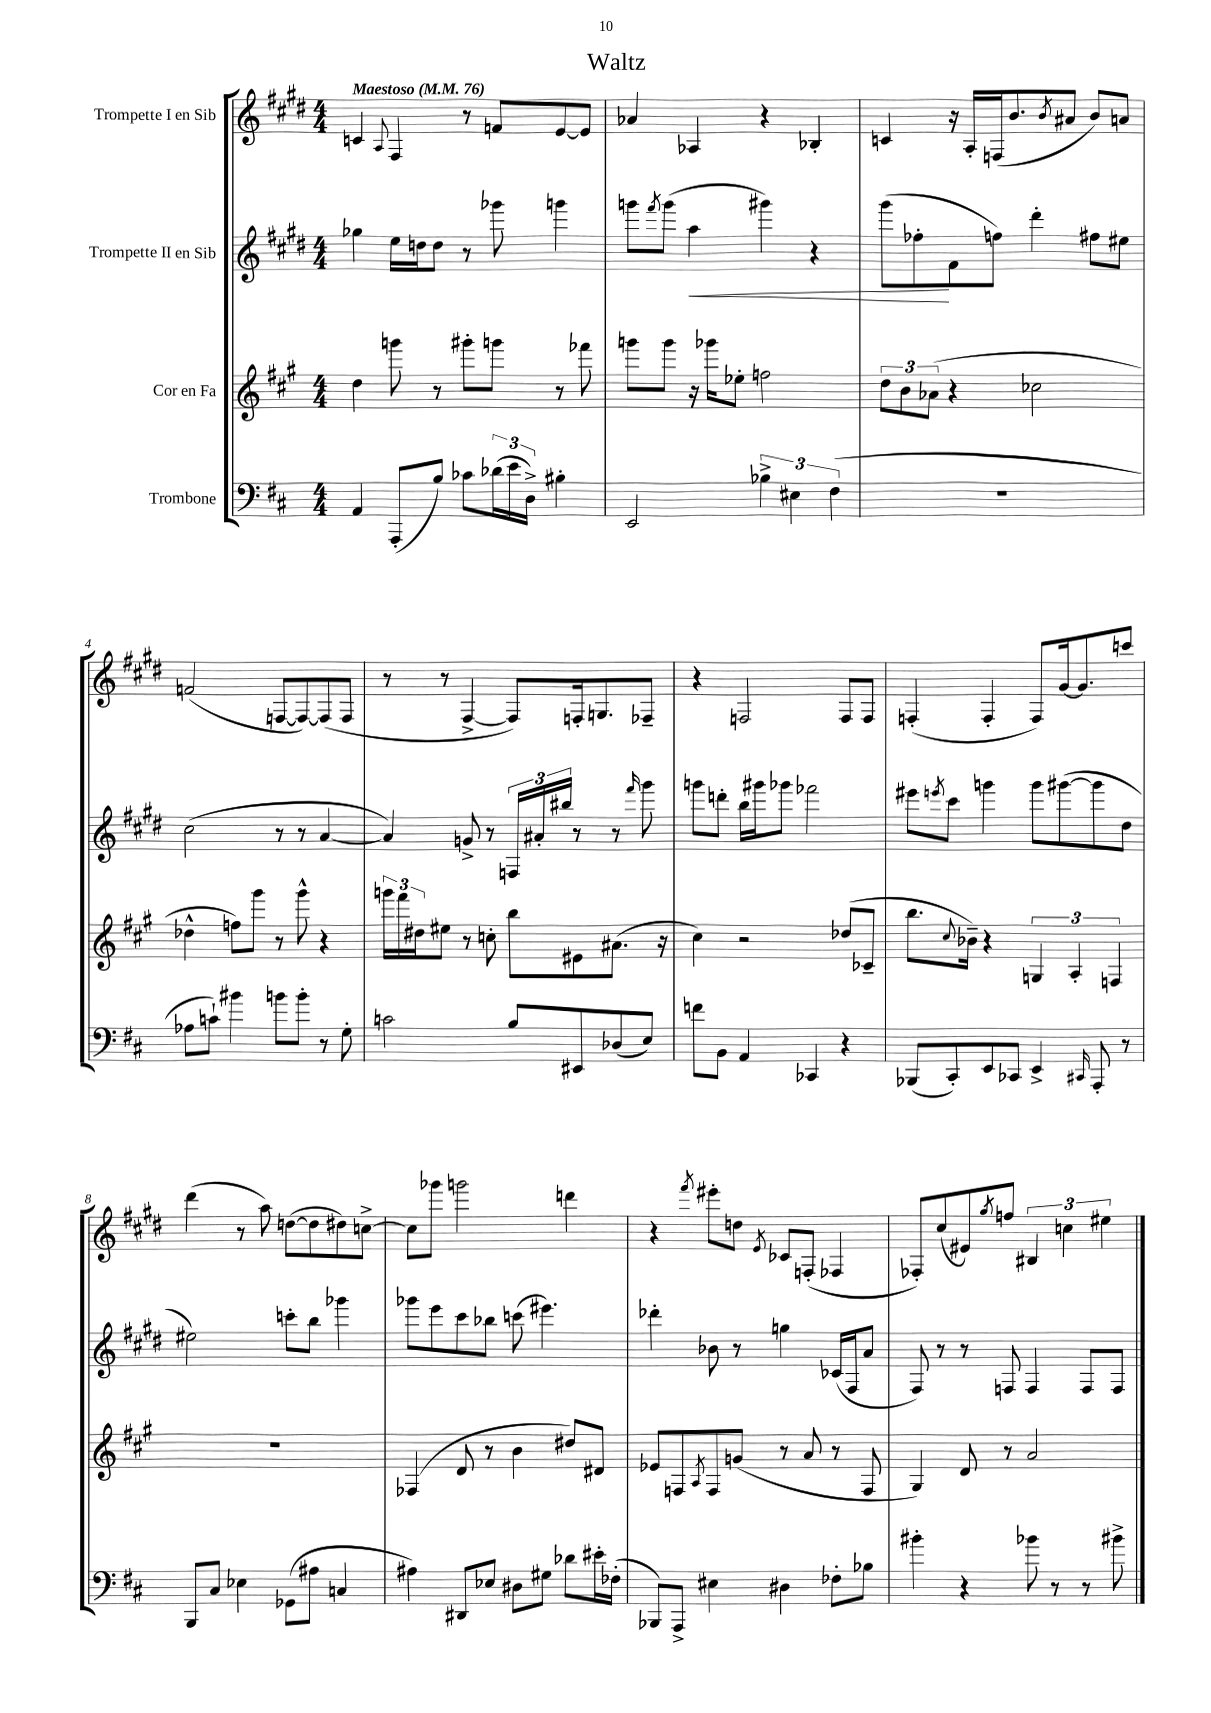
\header { title = "Waltz" }
<<
\new StaffGroup <<
\new Staff = "s0" \with { instrumentName = "Trompette I en Sib" } {
    \clef treble \key e \major \numericTimeSignature \time 4/4 \tempo "Maestoso" 4 = 76
    c'4 \appoggiatura { a8 } fis4 r8 f'8 e'8~ e'8 |
    aes'4 aes4 r4 bes4-. |
    c'4 r16 a16-. f16( b'8. \acciaccatura { b'8 } ais'8 b'8) a'8 |
    f'2( f8~ f8~) f8( f8 |
    r8 r8 fis4~-> fis8) f16-. g8. fes8-- |
    r4 f2 f8 f8 |
    f4-.( f4-. f8) gis'16~ gis'8. c'''8 |
    dis'''4( r8 a''8) d''8~( d''8 dis''8) c''8~-> |
    c''8 ges'''8 g'''2 d'''4 |
    r4 \acciaccatura { fis'''8 } eis'''8-. d''8 \acciaccatura { e'8 } ces'8 f8-.( fes4 |
    fes8-.) cis''8( eis'8) \acciaccatura { gis''8 } f''8 \tuplet 3/2 { bis4 c''4 eis''4 } \bar "|." |
}
\new Staff = "s1" \with { instrumentName = "Trompette II en Sib" } {
    \clef treble \key e \major \numericTimeSignature \time 4/4
    ges''4 e''16 d''16 d''8 r8 ges'''8 g'''4 |
    g'''8 \acciaccatura { fis'''8 } g'''8( a''4\< gis'''4) r4 |
    gis'''8( fes''8-.\! fis'8 f''8) dis'''4-. fis''8 eis''8 |
    cis''2( r8 r8 a'4~ |
    a'4) g'8-> r8 \tuplet 3/2 { f16 ais'16-. bis''16 } r8 r8 \grace { fis'''16 } gis'''8 |
    g'''8 d'''8-. b''16 gis'''16 ges'''8 fes'''2 |
    eis'''8 \acciaccatura { e'''8 } cis'''8 g'''4 g'''8 gis'''8~( gis'''8 dis''8 |
    eis''2) c'''8-. b''8 ges'''4 |
    ges'''8 e'''8 cis'''8 bes''8 c'''8( eis'''4.) |
    des'''4-. bes'8 r8 g''4 ces'16( fis16 a'8 |
    fis8) r8 r8 f8 f4 f8 f8 \bar "|." |
}
\new Staff = "s2" \with { instrumentName = "Cor en Fa" } {
    \clef treble \key a \major \numericTimeSignature \time 4/4
    d''4 g'''8 r8 gis'''8-. g'''8 r8 fes'''8 |
    g'''8 g'''8 r16 ges'''16 ees''8-. f''2 |
    \tuplet 3/2 { d''8 b'8 aes'8( } r4 ces''2 |
    des''4-^ f''8) gis'''8 r8 gis'''8-^ r4 |
    \tuplet 3/2 { g'''16 fis'''16 dis''16 } eis''8 r8 c''8-. b''8 eis'8 ais'8.( r16 |
    cis''4) r2 des''8( ces'8-- |
    b''8. \appoggiatura { cis''8 } bes'16--) r4 \tuplet 3/2 { g4 a4-. f4 } |
    R1 |
    fes4( d'8 r8 b'4 dis''8) dis'8 |
    ees'8 f8 \acciaccatura { a8 } f8 g'8( r8 a'8 r8 f8 |
    gis4) d'8 r8 a'2 \bar "|." |
}
\new Staff = "s3" \with { instrumentName = "Trombone" } {
    \clef bass \key d \major \numericTimeSignature \time 4/4
    a,4 a,,8-.( b8) ces'8 \tuplet 3/2 { des'16( e'16 d16->) } bis4-. |
    e,2 \tuplet 3/2 { bes4-> eis4 fis4( } |
    R1 |
    aes8 c'8-!) bis'4 b'8 b'8-. r8 g8-. |
    c'2 b8 eis,8 des8( e8) |
    f'8 b,8 a,4 ces,4 r4 |
    bes,,8( cis,8-.) e,8 ces,8 e,4-> \grace { cis,16 } a,,8-. r8 |
    b,,8 cis8 ees4 ges,8( ais8 c4 |
    ais4) dis,8 ees8 dis8 gis8 des'8 eis'16-. fes16-.( |
    bes,,8) a,,8-> eis4 dis4 fes8-. bes8 |
    bis'4-. r4 bes'8 r8 r8 bis'8-> \bar "|." |
}
>>
>>
